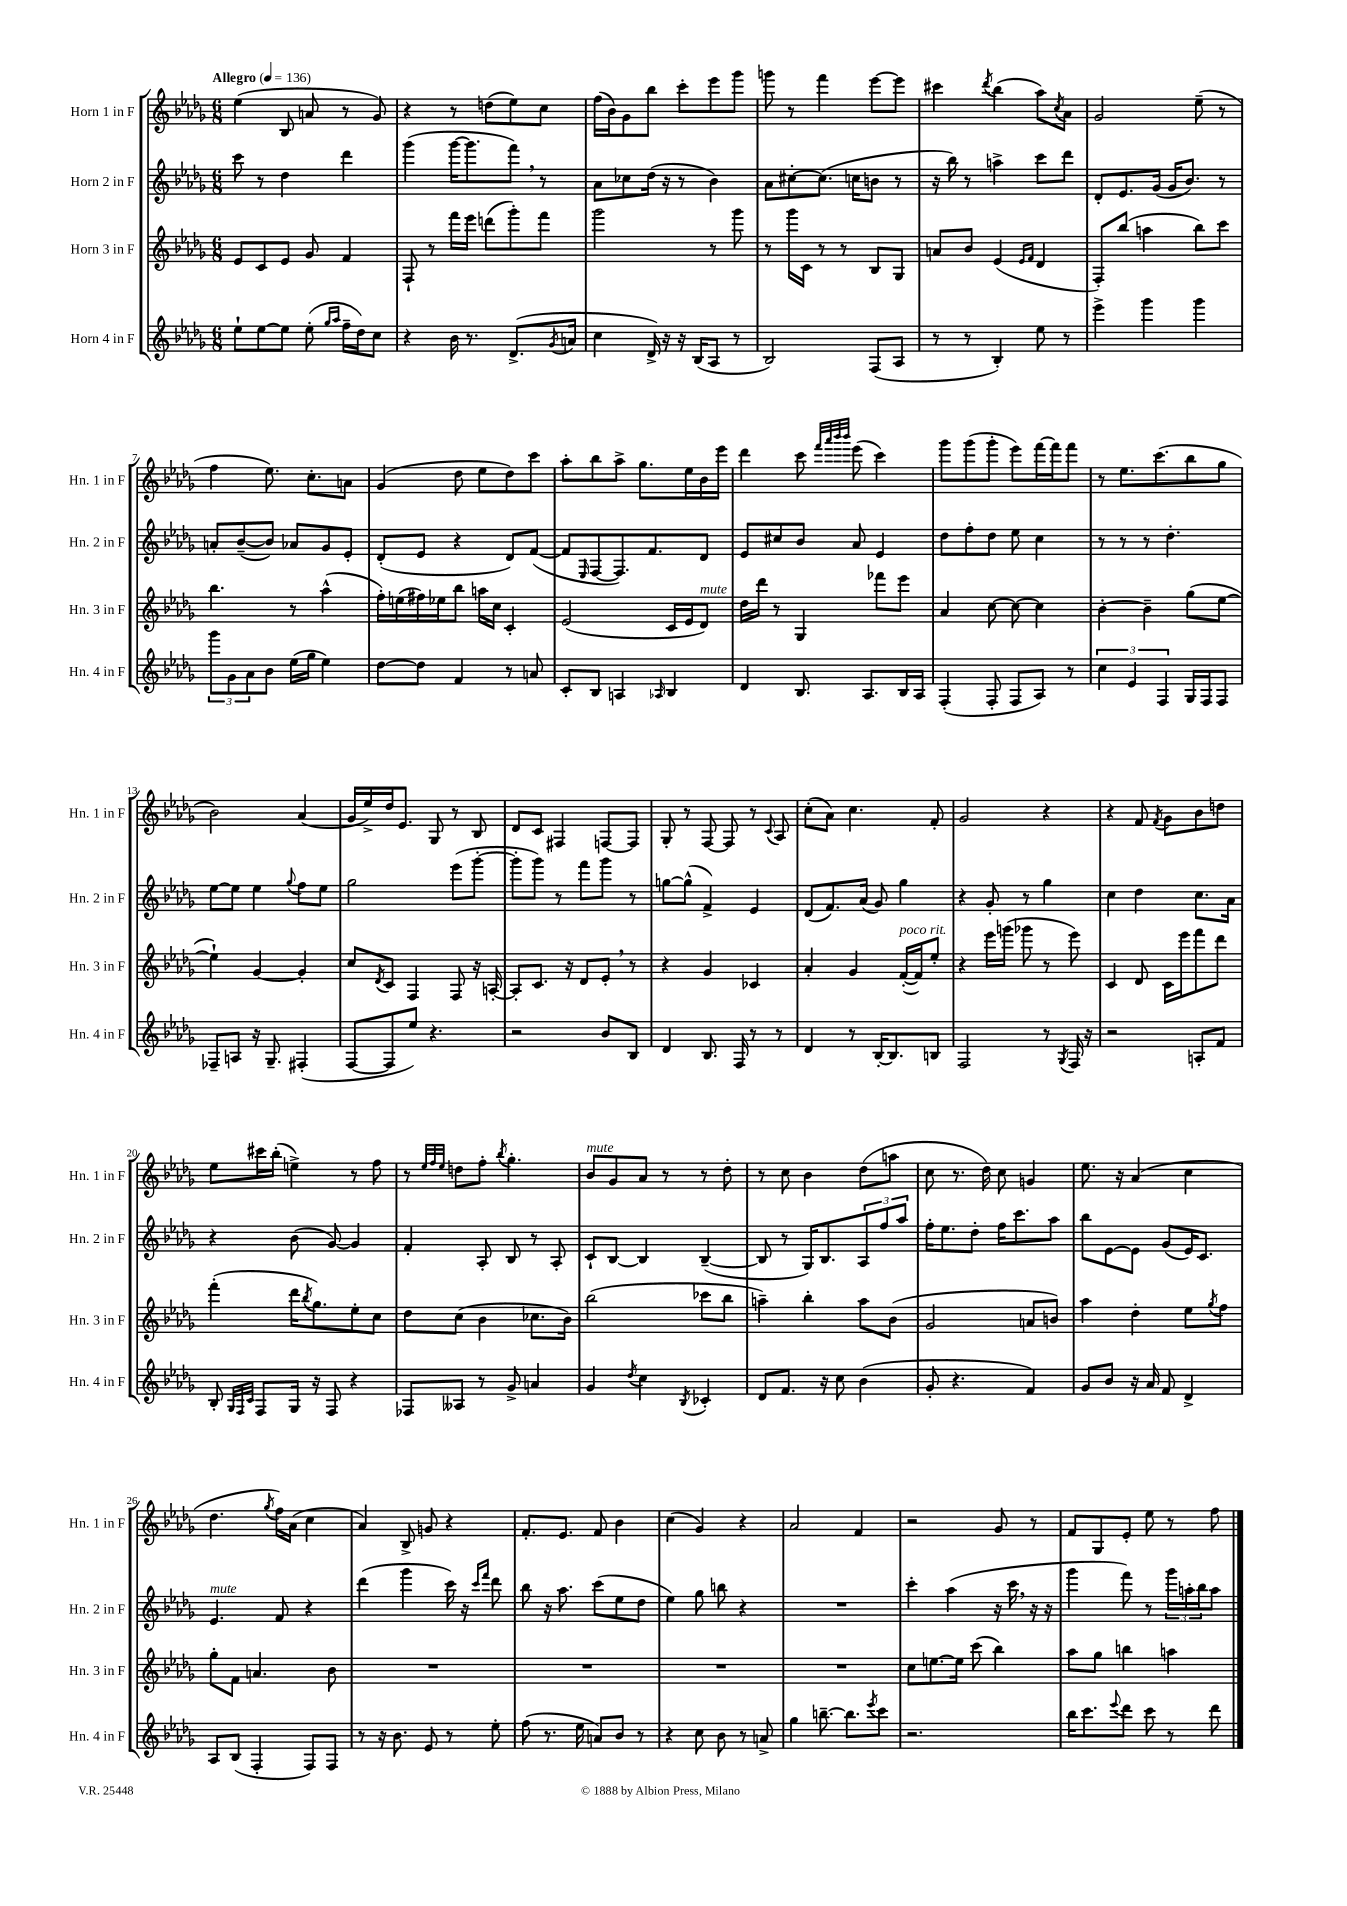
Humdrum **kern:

**kern	**kern	**kern	**kern
*staff4	*staff3	*staff2	*staff1
*clefG2	*clefG2	*clefG2	*clefG2
*k[b-e-a-d-g-]	*k[b-e-a-d-g-]	*k[b-e-a-d-g-]	*k[b-e-a-d-g-]
*M6/8	*M6/8	*M6/8	*M6/8
*MM136	*MM136	*MM136	*MM136
8ee-`\L	8e-/L	8ccc\	(4ee-\
[8ee-\	8c/	8r	.
8ee-\]J	8e-/J	4dd-\	8B-/
(8ee-'\	8g-/	.	8a/
16qqgg-/LL	.	.	.
16qqaa-/JJ	.	.	.
16ff~\LL	4f/	4ddd-\	8r
16dd-\J)	.	.	.
8cc\J	.	.	8g-/)
=	=	=	=
4r	8F`/	(4ggg-\	4r
.	8r	.	.
16b-\	16fff\LL	[16ggg-\LK	8r
8.r	16eee-\JJ	8.ggg-\]	.
.	(8ddd\L	.	(8dd\L
(8.d-^/L	8ggg-'\)	8fff\J)	8ee-\)
.	8fff\J	8r	8cc\J
8qg-/	.	.	.
16a/Jk	.	.	.
=	=	=	=
4cc\	2ggg-\	8a-\L	(16ff\LL
.	.	.	16b-\J)
.	.	8cc-\	8g-\
16d-^/)	.	(16dd-\Jk	8bb-\J
16r	.	16r	.
16r	.	8r	8ccc'\L
(16B-/LK	.	.	.
8A-/J	8r	4b-\)	8eee-\
8r	8ggg-\	.	8ggg-\J
=	=	=	=
2B-/)	8r	8a-\L	8ggg\
.	16ggg-\LL	[8cc#'\	8r
.	16c\JJ	.	.
.	8r	(8.cc#\]J	4fff\
.	8r	.	.
.	.	16cc\LK	.
(8F/L	8B-/L	8b\J	[8eee-\L
8A-/J	8G-/J	8r	8eee-\]J
=	=	=	=
8r	8a/L	16r	4ccc#\
.	.	16bb-\)	.
8r	8b-/J	8r	.
.	.	.	8qddd-/
4B-'/)	(4e-/	4aa^\	(4bb-\
.	16qqe-/LL	.	.
.	16qqf/JJ	.	.
8ee-\	4d-/	8ccc\L	8aa-\L)
.	.	.	8qcc/
8r	.	8ddd-\J	8a-\J
=	=	=	=
4eee-^\	8F'/L)	8d-'/L	2g-/
.	(8bb-/J	8.e-/	.
4ggg-\	4aa\	.	.
.	.	(16g-/Jk	.
.	.	16g-/LK	.
.	.	8.b-/J)	.
4ggg-\	8bb-\L)	.	(8ee-~\
.	8ccc\J	8r	8r
=	=	=	=
12ggg-\L	4.bb-\	8a'/L	4ff\
12g-\	.	.	.
.	.	([8b-~/	.
12a-\	.	.	.
8b-\J	.	8b-/]J)	8.ee-\)
(16ee-\LL	8r	8a-/L	.
16gg-\JJ	.	.	8.cc'\L
4ee-\)	(4aa-^^\	8g-/	.
.	.	8e-'/J	8a\J
=	=	=	=
[8dd-\L	16ff'\LL)	(8d-'/L	(4g-/
.	(16ee\	.	.
8dd-\]J	16ff#\)	8e-/J	.
.	16ee-\J	.	.
4f/	8bb-\J	4r	8dd-\
.	16aa\LL	.	8ee-\L
.	16cc\JJ	.	.
8r	4c'/	8d-/L)	8dd-\)
8a/	.	([8f/J	8ccc\J
=	=	=	=
8c'/L	(2e-/	8f/]L	8aa-'\L
.	.	16qqE-/	.
8B-/J	.	[8F/	8bb-\
4A/	.	8.F/])	8aa-^\J
.	.	.	8.gg-\L
.	.	8.f/	.
16qqA-/	.	.	.
4B-/	16c/LL	.	.
.	16e-/J	.	16ee-\L
.	8d-/J)	8d-/J	16b-\
.	.	.	16eee-\JJ
=	=	=	=
4d-/	16dd-\LL	8e-/L	4ddd-\
.	16ddd-\JJ	.	.
.	8r	8cc#/	.
8.B-/	4G-/	8b-/J	8ccc\
.	.	.	32qqfff/LLL
.	.	.	32qqaaa-/
.	.	.	32qqbbb-/
.	.	.	32qqbbb-/JJJ
.	.	8a-/	(8eee-\
8.A-/L	.	.	.
.	8fff-\L	4e-/	4ccc\)
16B-/L	8eee-\J	.	.
16A-/JJ	.	.	.
=	=	=	=
(4F'/	4a-/	8dd-\L	8ggg-\L
.	.	8ff'\	(8ggg-\
8F'/	[8cc\	8dd-\J	8ggg-'\J
8F/L	8cc\_	8ee-\	8eee-\L)
8A-/J)	4cc\]	4cc\	[16fff\L
.	.	.	16fff\]J
8r	.	.	8fff\J
=	=	=	=
6cc\	[4b-'\	8r	8r
.	.	8r	8.ee-\L
6e-/	.	.	.
.	4b-~\]	8r	.
.	.	.	(8.ccc\
6F/	.	.	.
.	.	4.dd-'\	.
16G-/LL	(8gg-\L	.	8bb-\
16F/J	.	.	.
8F/J	[8ee-\J	.	8gg-\J
=	=	=	=
8F-~/L	4ee-`\])	[8ee-\L	2b-\)
8A/J	.	8ee-\]J	.
16r	[4g-/	4ee-\	.
8.G-~/	.	.	.
.	.	8qqgg-/	.
(4F#'/	4g-'/]	8ff\L	(4a-/
.	.	8ee-\J	.
=	=	=	=
[8F/L	8cc/L	2gg-\	16g-/LL
.	.	.	16ee-^/)
.	8qd-/	.	.
8F/]	8c/J	.	16dd-/J
.	.	.	8.e-/J
8ee-/J)	4F/	.	.
4.r	.	.	8G-/
.	8F/	(8eee-\L	8r
.	16r	[8ggg-'\J	8B-/
.	[16A'/	.	.
=	=	=	=
2r	8A'/]L	8ggg-'\]L	8d-/L
.	8.c/J	8ggg-\J)	8c/J
.	.	8r	4F#/
.	16r	.	.
.	8d-/L	8fff\L	.
8b-/L	8e-'/J	8ggg-\J	[8F/L
8B-/J	8r	8r	8F/]J
=	=	=	=
4d-/	4r	[8gg\L	8G-'/
.	.	(8gg^^\]J	8r
8.B-/	4g-/	4f^/)	[8F/
.	.	.	8F/]
16F/	.	.	.
8r	4c-/	4e-/	8r
.	.	.	8qqc/
8r	.	.	8A-/
=	=	=	=
4d-/	4a-'/	(8d-/L	(8cc'\L
.	.	8.f/)	8a-\J)
8r	4g-/	.	4.cc\
.	.	(16a-/Jk	.
[16B-'/LK	.	8g-/)	.
8.B-/]	.	.	.
.	([16f'/LL	4gg-\	.
.	16f/]J)	.	.
8B/J	8ee-'/J	.	8f'/
=	=	=	=
2F/	4r	4r	2g-/
.	16eee-\LL	8g-'/	.
.	(16ggg\JJ	.	.
.	8ggg-\	8r	.
8r	8r	4gg-\	4r
8qG-/	.	.	.
16F/	8eee-\)	.	.
16r	.	.	.
=	=	=	=
2r	4c/	4cc\	4r
.	8d-/	4dd-\	8f/
.	.	.	8qf/
.	16c\LL	.	8g-\L
.	16eee-\J	.	.
8A'/L	8fff\	8.cc\L	8b-\
8f/J	8ddd-\J	.	8dd\J
.	.	16a-\Jk	.
=	=	=	=
8B-'/	(4fff'\	4r	8ee-\L
32qqG-/LLL	.	.	.
32qqF/	.	.	.
32qqc/JJJ	.	.	.
8F/L	.	.	16ccc#\L
.	.	.	(16bb-'\JJ
16G-/Jk	16ddd-\LK	(8b-\	4ee^\)
.	8qbb-/	.	.
16r	8.gg-\)	.	.
8F/	.	[8g-/)	.
4r	8ee-'\	4g-/]	8r
.	8cc\J	.	8ff\
=	=	=	=
8F-/L	8dd-\L	4f'/	8r
.	.	.	32qqee-/LLL
.	.	.	32qqff/
.	.	.	32qqee-/JJJ
8A--/J	(8cc\J	.	8dd\L
8r	4b-\	8A-'/	8ff'\J
.	.	.	8qbb-/
8g-^/	.	8B-/	4.gg-'\
4a/	8.cc-\L	8r	.
.	.	8A-'/	.
.	16b-\Jk)	.	.
=	=	=	=
4g-/	(2bb-\	8c`/L	8b-/L
.	.	[8B-/J	8g-/
8qdd-/	.	.	.
4cc\	.	4B-/]	8a-/J
.	.	.	8r
8qB-/	.	.	.
4c-'/	8ccc-\L	([4B-~/	8r
.	8bb-\J	.	8dd-'\
=	=	=	=
8d-/L	4aa~\)	8B-/]	8r
8.f/J	.	8r	8cc\
.	4bb-'\	16G-/LK)	4b-\
16r	.	8.B-/	.
8cc\	.	.	.
(4b-\	8aa\L	12A-/	(8dd-\L
.	.	12ff/	.
.	(8b-\J	.	8aa\J
.	.	12aa-/J	.
=	=	=	=
8g-'/	2g-/	16ff'\LK	8cc\
.	.	8.ee-\	.
4.r	.	.	8.r
.	.	8dd-'\J	.
.	.	.	16dd-\)
.	.	16ff\LK	8cc\
.	.	8.ccc\	.
4f/)	8a/L	.	4g/
.	8b/J)	8aa-\J	.
=	=	=	=
8g-/L	4aa-\	8bb-\L	8.ee-\
8b-/J	.	[8e-\	.
.	.	.	16r
16r	4dd-'\	8e-\]J	(4a-/
16a-/	.	.	.
8f/	.	(8g-/L	.
4d-^/	8ee-\L	16e-/K)	4cc\
.	.	8.c/J	.
.	8qgg-/	.	.
.	8ff\J	.	.
=	=	=	=
8A-/L	8gg-'\L	4.e-/	4.dd-\
(8B-/J	8f\J	.	.
4F'/	4.a/	.	.
.	.	.	8qgg-/
.	.	8f/	16ff\LL)
.	.	.	(16a-\JJ
8F/L)	.	4r	4cc\
8F/J	8b-\	.	.
=	=	=	=
8r	2.r	(4ddd-\	4a-/)
16r	.	.	.
8.b-\	.	.	.
.	.	4ggg-\	8B-^/
8e-/	.	.	8g/
8r	.	16ccc\)	4r
.	.	16r	.
.	.	16qqccc/LL	.
.	.	16qqfff/JJ	.
8ee-'\	.	8ddd-\	.
=	=	=	=
(8ff\	2.r	8bb-\	8.f'/L
8.r	.	16r	.
.	.	8.aa-\	8.e-/J
16ee-\	.	.	.
8a/L)	.	(8ccc\L	8f/
8b-/J	.	8ee-\	4b-\
8r	.	8dd-\J	.
=	=	=	=
4r	2.r	4ee-\)	(4cc\
8cc\	.	8gg-\	4g-/)
8b-\	.	8bb\	.
8r	.	4r	4r
8a^/	.	.	.
=	=	=	=
4gg-\	2.r	2.r	2a-/
[8.bb~\	.	.	.
8.bb\]L	.	.	.
.	.	.	4f/
8qeee-/	.	.	.
8ccc\J	.	.	.
=	=	=	=
2.r	8cc\L	4ccc'\	2r
.	[8.ee\	.	.
.	.	(4aa-\	.
.	16ee\]Jk	.	.
.	(8ccc\	.	.
.	4bb-\)	16r	8g-/
.	.	16ccc\	.
.	.	16r	8r
.	.	16r	.
=	=	=	=
16bb-\LK	8aa-\L	4ggg-\	8f/L
8.ccc\	.	.	.
.	8gg-\J	.	8G-/
8qqeee-/	.	.	.
8ddd-\J	4bb\	8fff\)	8e-'/J
8ccc\	.	8r	8ee-\
8r	4aa\	24ggg-\LL	8r
.	.	24aa'\	.
.	.	24bb-\J	.
8ddd-\	.	8aa\J	8ff\
==	==	==	==
*-	*-	*-	*-
